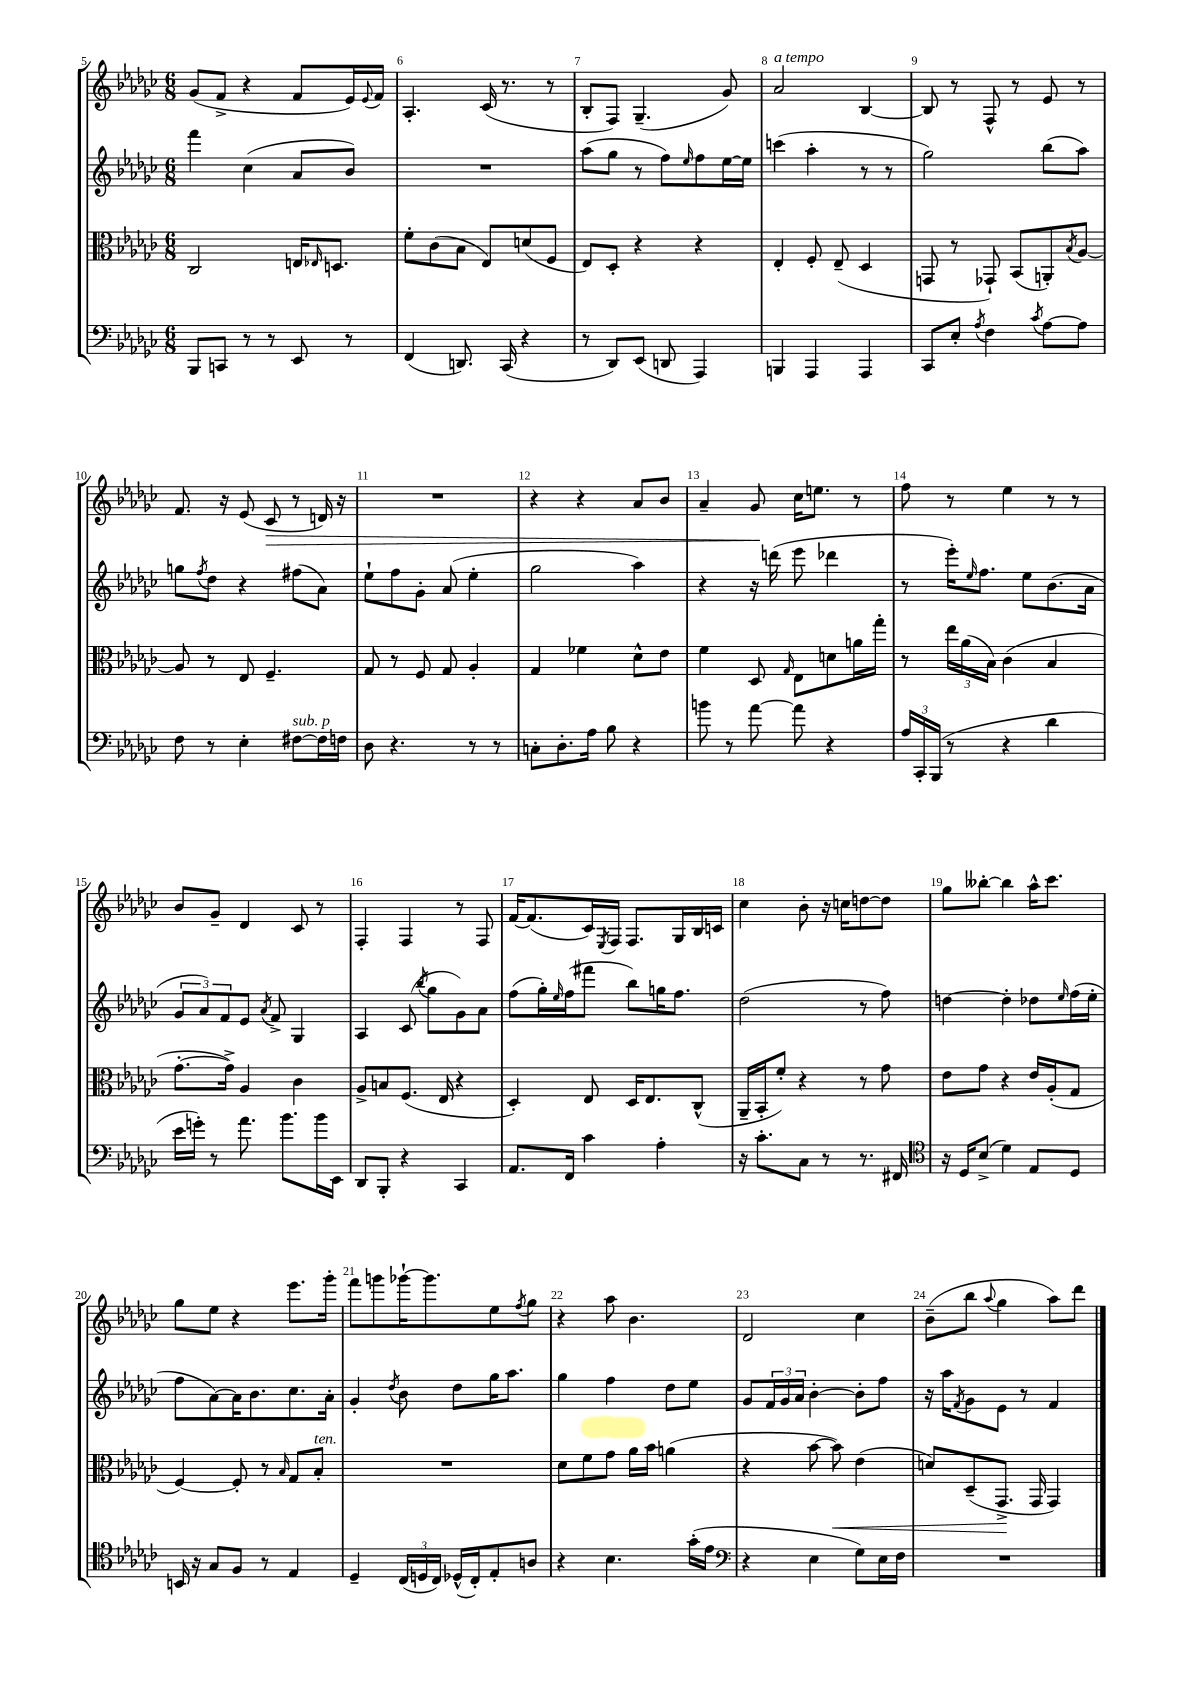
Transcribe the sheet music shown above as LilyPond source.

<<
\new StaffGroup <<
\new Staff = "s0" {
    \clef treble \key ges \major \numericTimeSignature \time 6/8
    ges'8( f'8-> r4 f'8 ees'16) \appoggiatura { ees'8 } f'16 |
    aes4.-. ces'16( r8. r8 |
    bes8-. f8) ges4.--( ges'8) |
    aes'2^\markup { \italic "a tempo" } bes4~ |
    bes8 r8 f8-^ r8 ees'8 r8 |
    f'8. r16 ees'8( ces'8\> r8 d'16) r16 |
    R2. |
    r4 r4 aes'8 bes'8 |
    aes'4-- ges'8\! ces''16 e''8. r8 |
    f''8 r8 ees''4 r8 r8 |
    bes'8 ges'8-- des'4 ces'8 r8 |
    f4-. f4 r8 f8 |
    f'16~ f'8.( ces'16) \acciaccatura { ees8 } f16 f8. ges16 bes16 c'16 |
    ces''4 bes'8-. r16 c''16 d''8~ d''8 |
    ges''8 beses''8~-. beses''4 aes''16-^ ces'''8. |
    ges''8 ees''8 r4 ees'''8. ges'''16-. |
    f'''8 g'''8 ges'''16~-! ges'''8. ees''8 \acciaccatura { f''8 } ges''8 |
    r4 aes''8 bes'4. |
    des'2 ces''4 |
    bes'8--( bes''8 \appoggiatura { aes''8 } ges''4 aes''8) des'''8 \bar "|." |
}
\new Staff = "s1" {
    \clef treble \key ges \major \numericTimeSignature \time 6/8
    f'''4 ces''4( aes'8 bes'8) |
    R2. |
    aes''8( ges''8 r8 f''8) \grace { ees''16 } f''8 ees''16~ ees''16 |
    c'''4( aes''4-. r8 r8 |
    ges''2) bes''8( aes''8) |
    g''8 \acciaccatura { f''8 } des''8 r4 fis''8( aes'8) |
    ees''8-! f''8 ges'8-. aes'8( ees''4-. |
    ges''2 aes''4) |
    r4 r16 d'''16( ees'''8 des'''4 |
    r8 ees'''16-.) \grace { ees''16 } f''8. ees''8 bes'8.( aes'16 |
    \tuplet 3/2 { ges'8 aes'8) f'8 } ees'8 \acciaccatura { aes'8 } f'8-> ges4 |
    aes4 ces'8( \acciaccatura { bes''8 } ges''8 ges'8) aes'8 |
    f''8( ges''16-.) \grace { ees''16 } f''16( fis'''8 bes''8) g''16 f''8. |
    des''2( r8 f''8) |
    d''4~ d''4-. des''8 \grace { ees''16 } f''16( ees''16-. |
    f''8 aes'8~) aes'16 bes'8. ces''8. aes'16-. |
    ges'4-. \acciaccatura { des''8 } bes'8 des''8 ges''16 aes''8. |
    ges''4 f''4 des''8 ees''8 |
    ges'8 \tuplet 3/2 { f'16 ges'16 aes'16 } bes'4~-. bes'8-. f''8 |
    r16 aes''16 \acciaccatura { f'8 } ges'8 ees'8 r8 f'4 \bar "|." |
}
\new Staff = "s2" {
    \clef alto \key ges \major \numericTimeSignature \time 6/8
    ces2 e16 \grace { ees16 } d8. |
    f'8-. ces'8( bes8 ees8) d'8( f8 |
    ees8) des8-. r4 r4 |
    ees4-. f8-. ees8--( des4 |
    g,8 r8 ges,8-!) bes,8( a,8-.) \acciaccatura { bes8 } aes8~ |
    aes8 r8 ees8 f4.-- |
    ges8 r8 f8 ges8 aes4-. |
    ges4 fes'4 des'8-^ ees'8 |
    f'4 des8 \grace { ges16 } ees8 d'8 a'16 ges''16-. |
    r8 \tuplet 3/2 { ees''16 aes'16( bes16) } ces'4( bes4 |
    ges'8.~-. ges'16->) aes4 ces'4 |
    aes8-> b8 f8.( ees16 r4 |
    des4-.) ees8 des16 ees8. ces8-^( |
    aes,16-- bes,16-. f'8-.) r4 r8 ges'8 |
    ees'8 ges'8 r4 ees'16 aes16-.( ges8 |
    f4~) f8-. r8 \grace { bes16 } ges8 bes8-.^\markup { \italic "ten." } |
    R2. |
    des'8 f'8 ges'8 aes'16 bes'16 a'4( |
    r4 bes'8~ bes'8\<) ees'4( |
    d'8) des8--( ges,8.->\! ges,16 ges,4) \bar "|." |
}
\new Staff = "s3" {
    \clef bass \key ges \major \numericTimeSignature \time 6/8
    bes,,8 c,8 r8 r8 ees,8 r8 |
    f,4( d,8.) ces,16( r4 |
    r8 des,8) ees,8( d,8 aes,,4) |
    b,,4 aes,,4 aes,,4 |
    ces,8 ees8-. \acciaccatura { aes8 } f4 \acciaccatura { ces'8 } aes8~ aes8 |
    f8 r8 ees4-. fis8~^\markup { \italic "sub. p" } fis16 f16 |
    des8 r4. r8 r8 |
    c8-. des8.-. aes16 bes8 r4 |
    b'8 r8 aes'8~ aes'8 r4 |
    \tuplet 3/2 { aes16 ces,16-. bes,,16( } r8 r4 des'4 |
    ees'16 g'16-.) r8 aes'8. bes'8. bes'16 ees,16 |
    des,8 bes,,8-. r4 ces,4 |
    aes,8. f,16 ces'4 aes4-. |
    r16 ces'8.-. ces8 r8 r8. fis,16 |
    \clef tenor r16 des16 bes8->( des'4) ees8 des8 |
    b,16 r16 ges8 f8 r8 ees4 |
    des4-- \tuplet 3/2 { ces16( d16 ces16) } des16-^( ces16-.) ees8-. a8 |
    r4 bes4. ges'16-.( ees'16 |
    \clef bass r4 ees4 ges8) ees16 f16 |
    R2. \bar "|." |
}
>>
>>
\layout { \context { \Score currentBarNumber = #5 \override BarNumber.break-visibility = ##(#f #t #t) barNumberVisibility = #all-bar-numbers-visible } }
